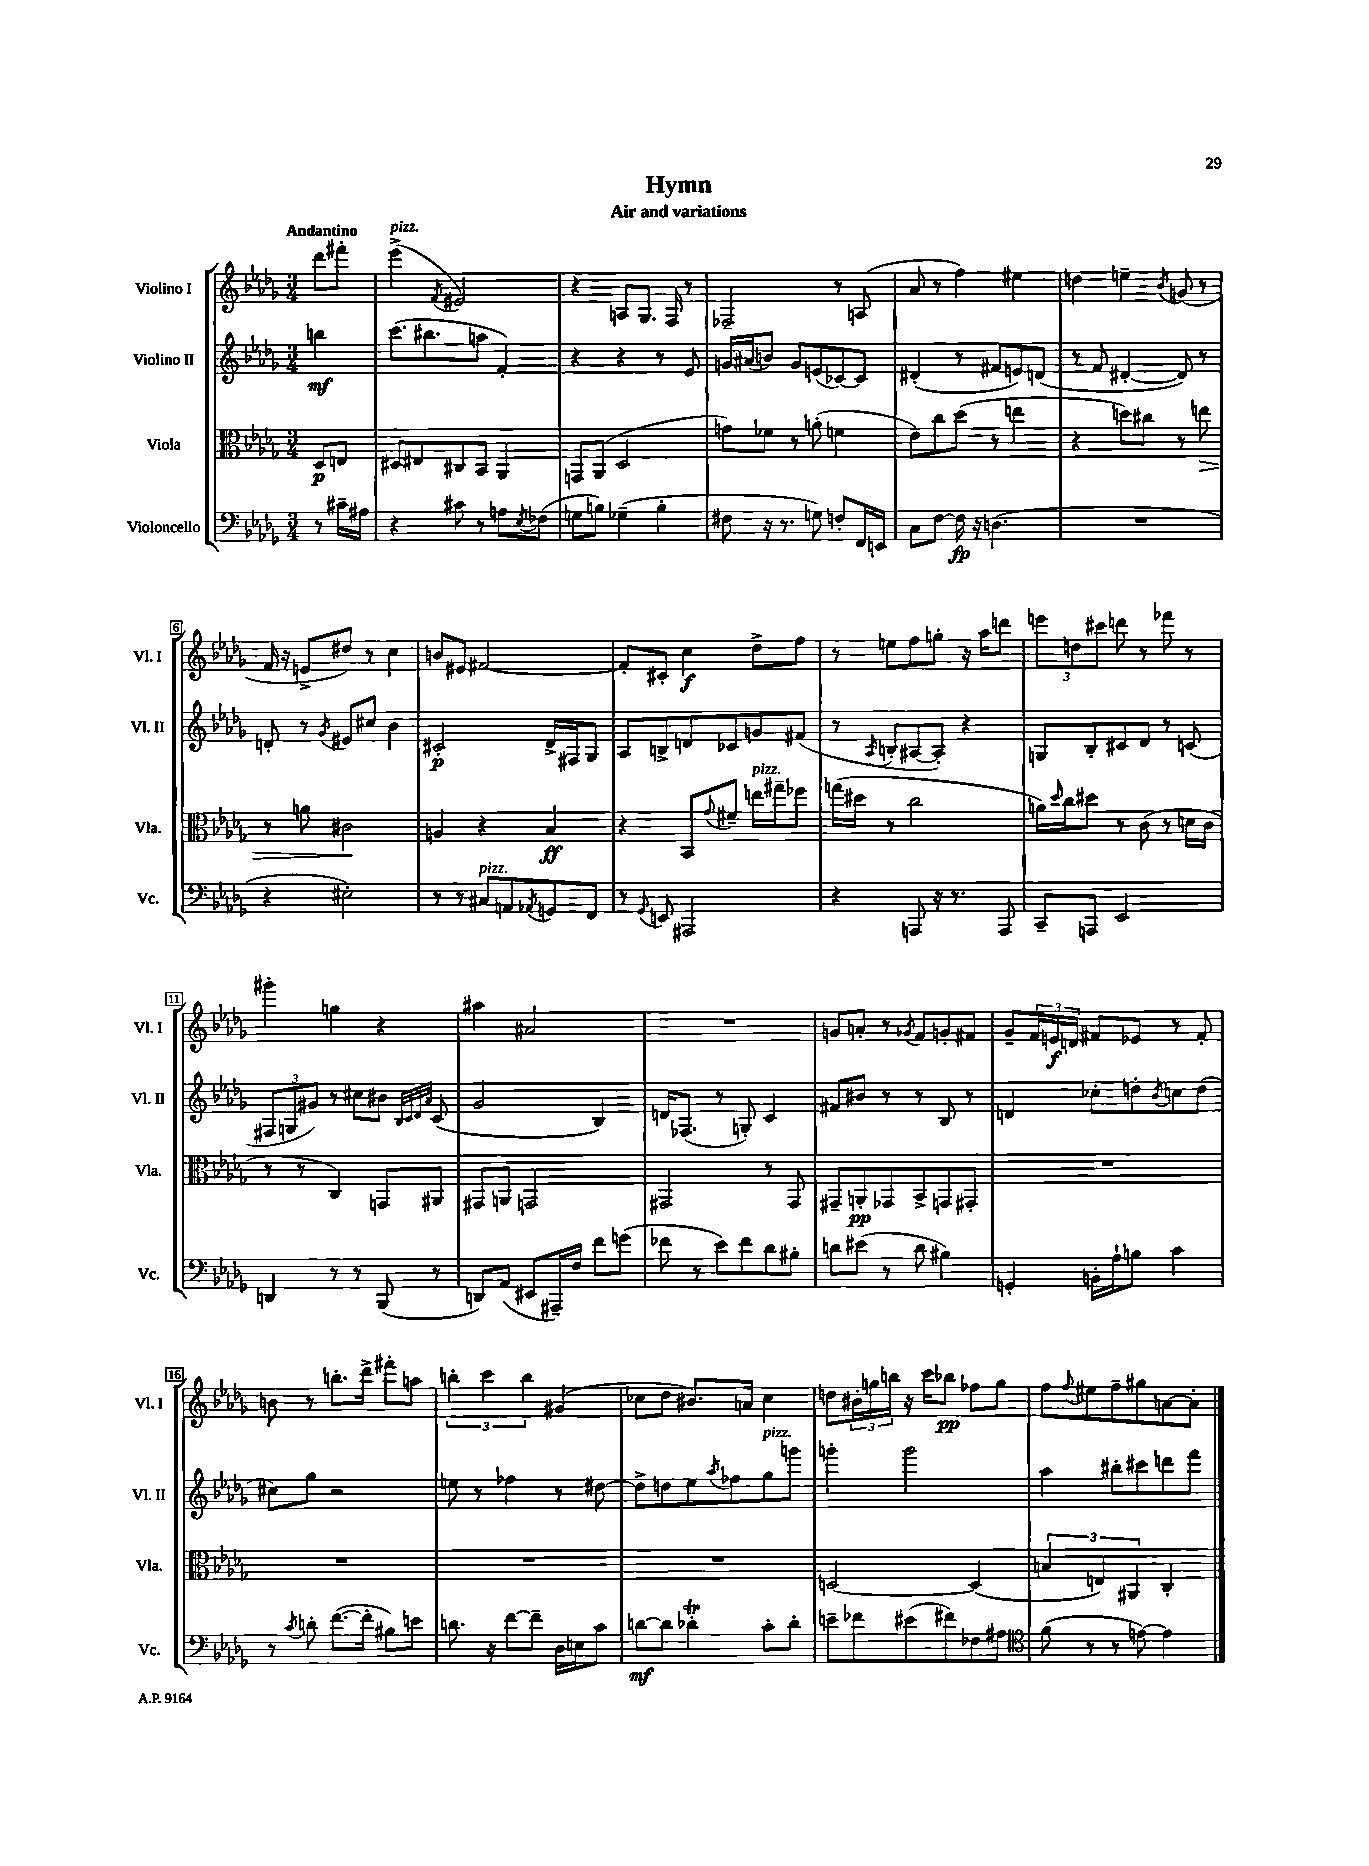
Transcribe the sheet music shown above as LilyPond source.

\header { title = "Hymn" subtitle = "Air and variations" }
<<
\new StaffGroup <<
\new Staff = "s0" \with { instrumentName = "Violino I" shortInstrumentName = "Vl. I" } {
    \clef treble \key des \major \numericTimeSignature \time 3/4 \partial 4 \tempo "Andantino"
    des'''8 fis'''8-. |
    ees'''4->^\markup { \italic "pizz." }( \acciaccatura { f'8 } eis'2) |
    r4 a8 ges8. f16 r8 |
    fes2-- r8 a8( |
    aes'8 r8 f''4) eis''4 |
    d''4 e''4-- \acciaccatura { bes'8 } g'8( r8 |
    f'16 r16 e'8-> dis''8) r8 c''4 |
    b'8 eis'8 fis'2~ |
    fis'8-. cis'8-. c''4\f des''8-> f''8 |
    r8 e''8 f''8 g''8-. r16 aes''16 d'''8 |
    \tuplet 3/2 { e'''8 d''8 cis'''8 } d'''8 r8 fes'''8 r8 |
    gis'''4-. g''4 r4 |
    ais''4 ais'2 |
    R2. |
    g'8 a'8-. r8 \acciaccatura { ges'8 } f'8 g'8-. fis'8 |
    ges'8-- \tuplet 3/2 { f'16 e'16\f d'16 } fis'8 ees'8 r8 fis'8-. |
    b'8 r8 b''8.-. des'''16-> fis'''8-. a''8 |
    \tuplet 3/2 { b''4-. c'''4 b''4 } gis'4( |
    ces''8 des''8 bis'8.) a'16 ces''4 |
    d''8 \tuplet 3/2 { bis'16-. g''16 b''16 } r16 c'''16 bes''8\pp fes''8 g''8 |
    f''8 \appoggiatura { f''8 } eis''8 f''8-- gis''8 a'8~ a'8-. \bar "|." |
}
\new Staff = "s1" \with { instrumentName = "Violino II" shortInstrumentName = "Vl. II" } {
    \clef treble \key des \major \numericTimeSignature \time 3/4 \partial 4
    b''4\mf |
    c'''8.( bis''8. a''8 f'4-.) |
    r4 r4 r8 ees'8 |
    g'16 ais'16( b'8) g'8 e'8( ces'8~) ces'8 |
    dis'4-.( r8 fis'8 e'8) d'8( |
    r8 f'8 dis'4~-. dis'8) r8 |
    d'8-. r8 \acciaccatura { ges'8 } eis'8 cis''8 bes'4 |
    cis'2-.\p des'16-> fis16 ges8 |
    aes8 b8-> d'8 ces'8 g'8 fis'8( |
    r8 \acciaccatura { aes8 } b8-. ais8~ ais8-.) r4 |
    g8 bes8-. cis'8 des'8 r8 c'8( |
    \tuplet 3/2 { fis8 g8 gis'8) } r8 cis''8 bis'8 \grace { bes32 c'32 des'32 aes'32 } c'8( |
    ges'2 bes4) |
    d'16 fes8.( r8 g8-.) c'4 |
    fis'8 bis'8 r8 r8 bes8 r8 |
    d'4 ces''8-. d''8-. \acciaccatura { bes'8 } c''8 d''8( |
    cis''8) ges''8 r2 |
    e''8 r8 fes''4 r8 dis''8~ |
    dis''8-> d''8 ees''8 \acciaccatura { aes''8 } fes''8 ges''8^\markup { \italic "pizz." } g'''8 |
    g'''4-. g'''2 |
    aes''4 bis''8-. cis'''8 d'''8 f'''8 \bar "|." |
}
\new Staff = "s2" \with { instrumentName = "Viola" shortInstrumentName = "Vla." } {
    \clef alto \key des \major \numericTimeSignature \time 3/4 \partial 4
    des8\p e8 |
    dis8 eis8 cis8 bes,8 aes,4 |
    g,8 aes,8( des2 |
    g'8) fes'8 r8 a'8-.( f'4 |
    ees'8) c''8 des''8( r8 e''4 |
    r4 d''8) cis''8 r8 e''8\> |
    r8 a'8 cis'2\! |
    a4 r4 bes4\ff |
    r4 bes,8 \appoggiatura { ges'8 } fis'8-- e''16^\markup { \italic "pizz." } gis''16-- fes''8 |
    g''16( dis''16 r8 c''2 |
    a'16) \grace { des''16 } c''16 dis''8 r8 c'8( r8 d'16 c'16 |
    r8 r8 c4) g,8 ais,8 |
    gis,8 a,8 g,2 |
    gis,2 r8 gis,8 |
    gis,8-- a,8-.\pp ges,8 bes,8-> g,8 gis,8-. |
    R2. |
    R2. |
    R2. |
    R2. |
    d2~ d4( |
    \tuplet 3/2 { b4 e4) ais,4 } c4-. \bar "|." |
}
\new Staff = "s3" \with { instrumentName = "Violoncello" shortInstrumentName = "Vc." } {
    \clef bass \key des \major \numericTimeSignature \time 3/4 \partial 4
    r8 cis'16-- ais16 |
    r4 cis'8 r8 a8 \acciaccatura { ees8 } fes8( |
    g8 b8) ges4--( b4-. |
    fis8 r16 r8. g8) f8-. f,16 e,16 |
    c8 f8~ f16\fp r16 d4.( |
    R2. |
    r4 eis2-.) |
    r8 r8 cis8^\markup { \italic "pizz." } a,8 \acciaccatura { aes,8 } g,8 f,8 |
    r8 \appoggiatura { ges,8 } e,8 ais,,2 |
    r4 a,,8 r16 r8. a,,8 |
    c,8-- a,,8 ees,2 |
    d,4 r8 r8 bes,,8( r8 |
    d,8) aes,8( eis,8 ais,,16--) f16 f'8 g'8( |
    fes'8 r8 ees'8) fes'8 des'8 bis8-. |
    d'8 eis'8( r8 d'8 bis4) |
    g,4-. b,16-. aes16-! b8 c'4 |
    r8 \acciaccatura { c'8 } d'8-. f'8.~( f'16-. bis8) e'8 |
    d'8. r16 f'8~ f'8-- des16 e16 c'8 |
    d'8~\mf d'8 des'4-.\trill c'8-. des'8-. |
    e'8-- fes'8 eis'8( fis'8) fes8 ais8 |
    \clef tenor f'8( r8 r8 e'8~) e'4 \bar "|." |
}
>>
>>
\layout { \context { \Score \override BarNumber.stencil = #(make-stencil-boxer 0.1 0.3 ly:text-interface::print) } }
